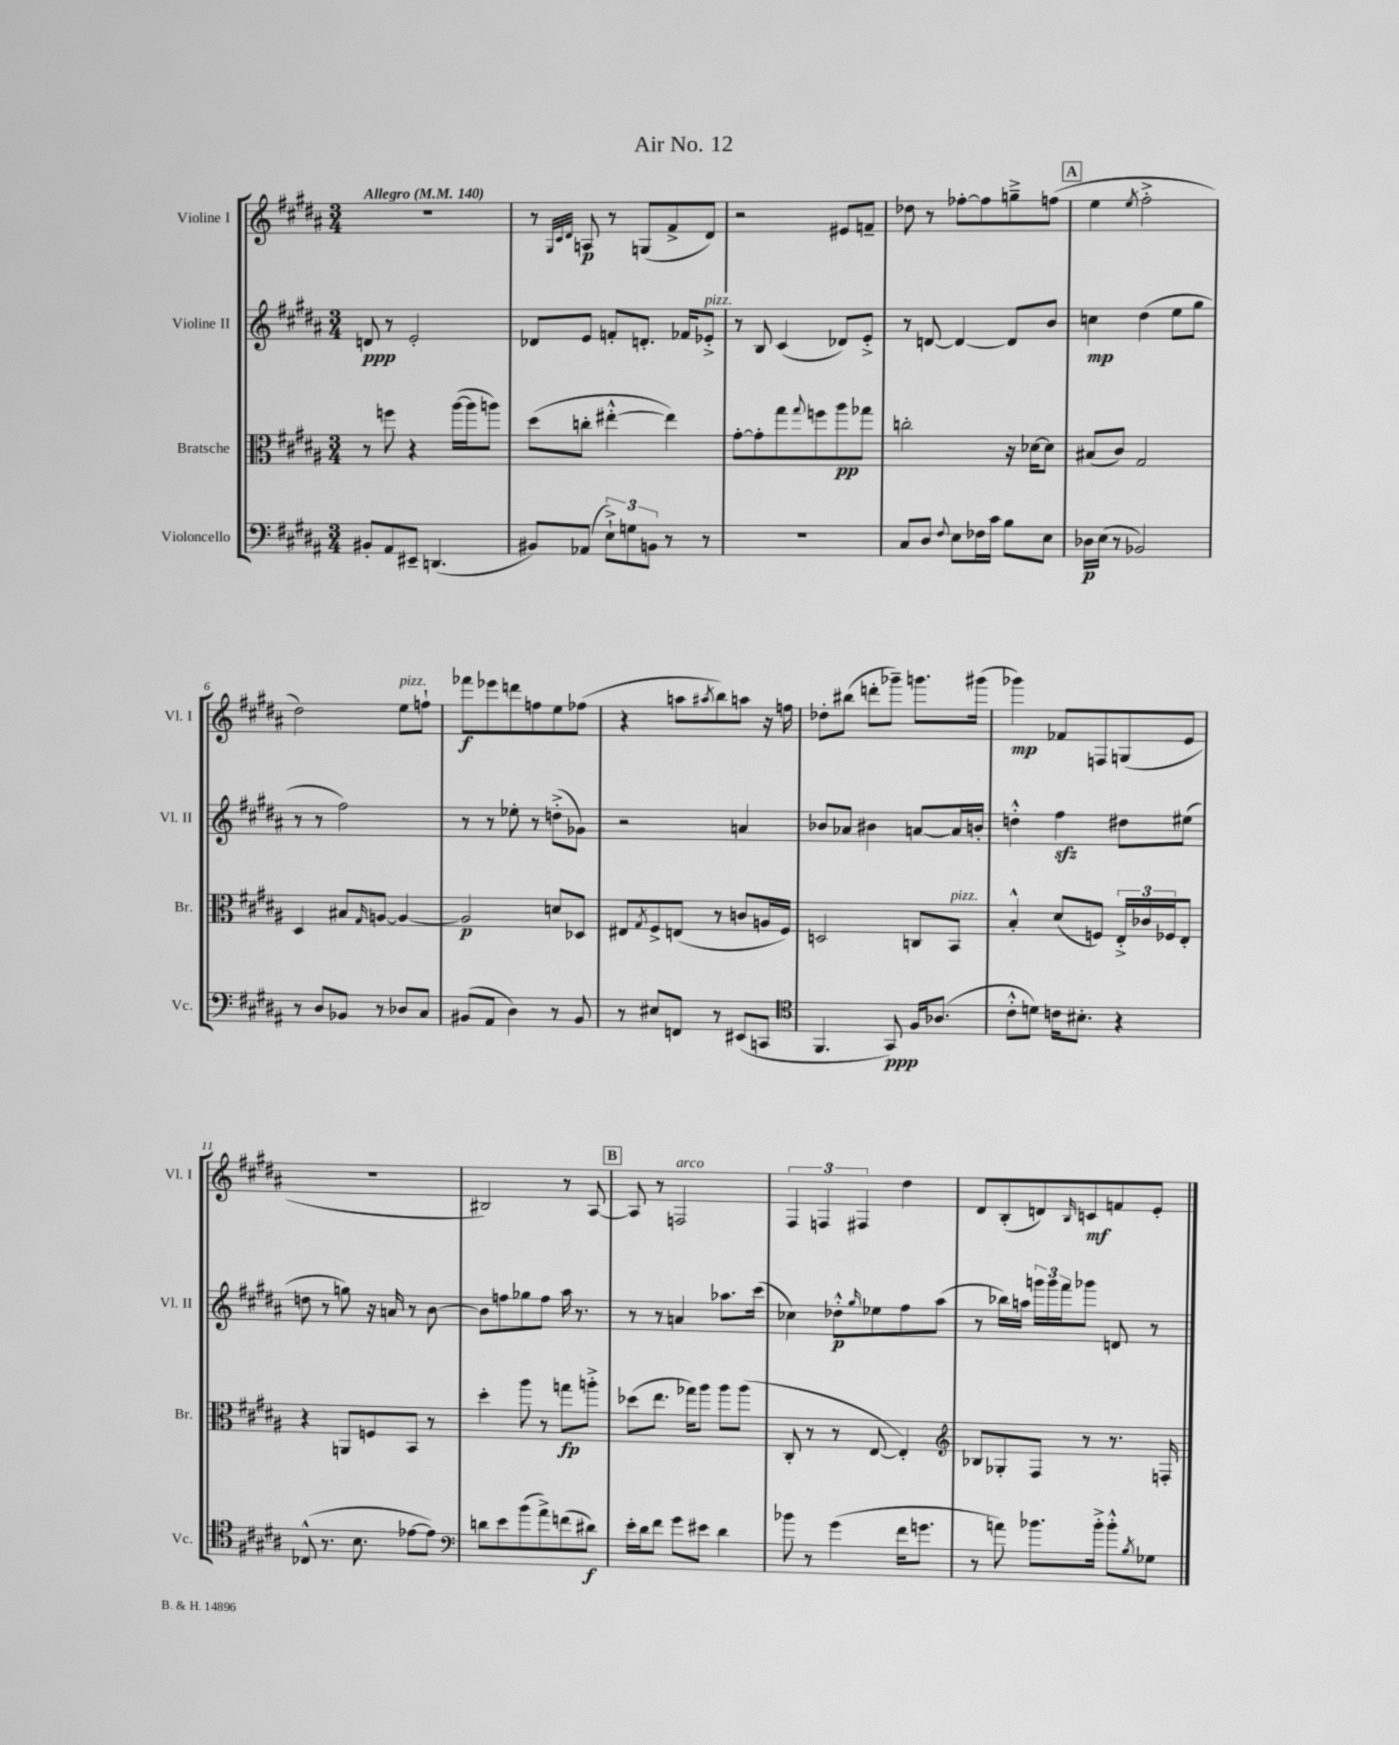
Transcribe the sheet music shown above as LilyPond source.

\header { title = "Air No. 12" }
<<
\new StaffGroup <<
\new Staff = "s0" \with { instrumentName = "Violine I" shortInstrumentName = "Vl. I" } {
    \clef treble \key b \major \numericTimeSignature \time 3/4 \tempo "Allegro" 4 = 140
    R2. |
    r8 \grace { gis32 cis'32 dis'32 } a8\p r8 g8( fis'8-> dis'8) |
    r2 eis'8 f'8-- |
    des''8 r8 fes''8~-. fes''8 g''8---> f''8( |
    \mark \markup { \box "A" } e''4 \acciaccatura { e''8 } fis''2-.-> |
    dis''2) e''8^\markup { \italic "pizz." } f''8-! |
    fes'''8\f ees'''8 d'''8 f''8 e''8 fes''8( |
    r4 a''8 \acciaccatura { ais''8 } b''8) a''8 r16 f''16 |
    des''8-. bis''8( d'''8-. ges'''8--) g'''8. gis'''16( |
    ges'''4\mp) fes'8 f8 g8( e'8 |
    R2. |
    bis2) r8 ais8~ |
    \mark \markup { \box "B" } ais8 r8 f2^\markup { \italic "arco" } |
    \tuplet 3/2 { fis4 f4 fis4 } dis''4 |
    dis'8 b8-.( d'8) \grace { b16 } c'8\mf f'8 e'8-. \bar "|." |
}
\new Staff = "s1" \with { instrumentName = "Violine II" shortInstrumentName = "Vl. II" } {
    \clef treble \key b \major \numericTimeSignature \time 3/4
    d'8\ppp r8 e'2-. |
    des'8 e'8 f'8-. d'8.-. fes'16 ees'8-.->^\markup { \italic "pizz." } |
    r8 b8 cis'4( des'8) e'8-.-> |
    r8 d'8~ d'4~ d'8 b'8 |
    \mark \markup { \box "A" } c''4\mp dis''4( e''8 gis''8 |
    r8 r8 fis''2) |
    r8 r8 ees''8-. r8 d''8-.->( ges'8) |
    r2 a'4 |
    bes'8 aes'8 bis'4 a'8~ a'16 b'16-. |
    d''4-.-^ fis''4\sfz dis''8 eis''8( |
    d''8 r8 g''8) r16 a'16 r8 b'8~ |
    b'8 f''8 ges''8 f''8 ais''16 r8. |
    \mark \markup { \box "B" } r8 r8 a'4 aes''8. cis'''16( |
    ces''4) des''8-.-^\p \grace { gis''16 } ees''8 fis''8 ais''8( |
    r8 bes''16) a''16 \tuplet 3/2 { g'''16 g'''16 fis'''16 } ges'''8 d'8 r8 \bar "|." |
}
\new Staff = "s2" \with { instrumentName = "Bratsche" shortInstrumentName = "Br." } {
    \clef alto \key b \major \numericTimeSignature \time 3/4
    r8 f''8 r4 ais''16~( ais''16 a''8) |
    dis''8( c''8-. eis''4~-.-^ eis''4) |
    gis'8~-. gis'8-. gis''8 \appoggiatura { gis''8 } f''8 ais''8\pp ges''8 |
    c''2-. r16 des'16~ des'8 |
    \mark \markup { \box "A" } bis8( cis'8) gis2 |
    dis4 bis8 \grace { gis16 } a8~ a4~ |
    a2\p d'8 des8 |
    eis8 \acciaccatura { gis8 } fis8-> e8( r8 c'8 a16 fis16) |
    d2 c8 b,8^\markup { \italic "pizz." } |
    b4-.-^ dis'8( f8) \tuplet 3/2 { e16-.-> ces'16 fes16 } e8-. |
    r4 a,8 f8 b,8 r8 |
    dis''4-. ais''8 r8 g''8\fp a''8-.-> |
    \mark \markup { \box "B" } des''8( e''8. ges''16) ais''8 ais''8 ais''8( |
    cis8-. r8 r8 e8~ e4-.) |
    \clef treble bes8 ges8-. fis8 r8 r8. f16-. \bar "|." |
}
\new Staff = "s3" \with { instrumentName = "Violoncello" shortInstrumentName = "Vc." } {
    \clef bass \key b \major \numericTimeSignature \time 3/4
    bis,8-. ais,8 eis,8-- d,4.( |
    bis,8) aes,8( \tuplet 3/2 { e8-!->) g8 b,8 } r8 r8 |
    R2. |
    cis8 dis8 \appoggiatura { fis8 } e8 fes16 cis'16 b8 e8 |
    \mark \markup { \box "A" } des16\p e16( r8 bes,2) |
    r8 dis8 bes,8 r8 des8 cis8 |
    bis,8( ais,8 dis4) r8 bis,8 |
    r8 eis8 f,8 r8 eis,8( c,8 |
    \clef tenor fis,4. gis,8\ppp) fis16 aes8.( |
    cis'8-.-^ d'8) c'16 bis8.-. r4 |
    ces8-^( r8. b8. ees'8~ ees'8) |
    \clef bass d'8 e'8 b'8( ais'8->) f'8( dis'8\f) |
    \mark \markup { \box "B" } e'16-. dis'16 fis'8 gis'8 eis'8 dis'4 |
    bes'8 r8 gis'4( fis'16 g'8. |
    r8 a'8) bes'8. bes'16-.-> bes'8-.-^ \acciaccatura { b8 } ges8 \bar "|." |
}
>>
>>
